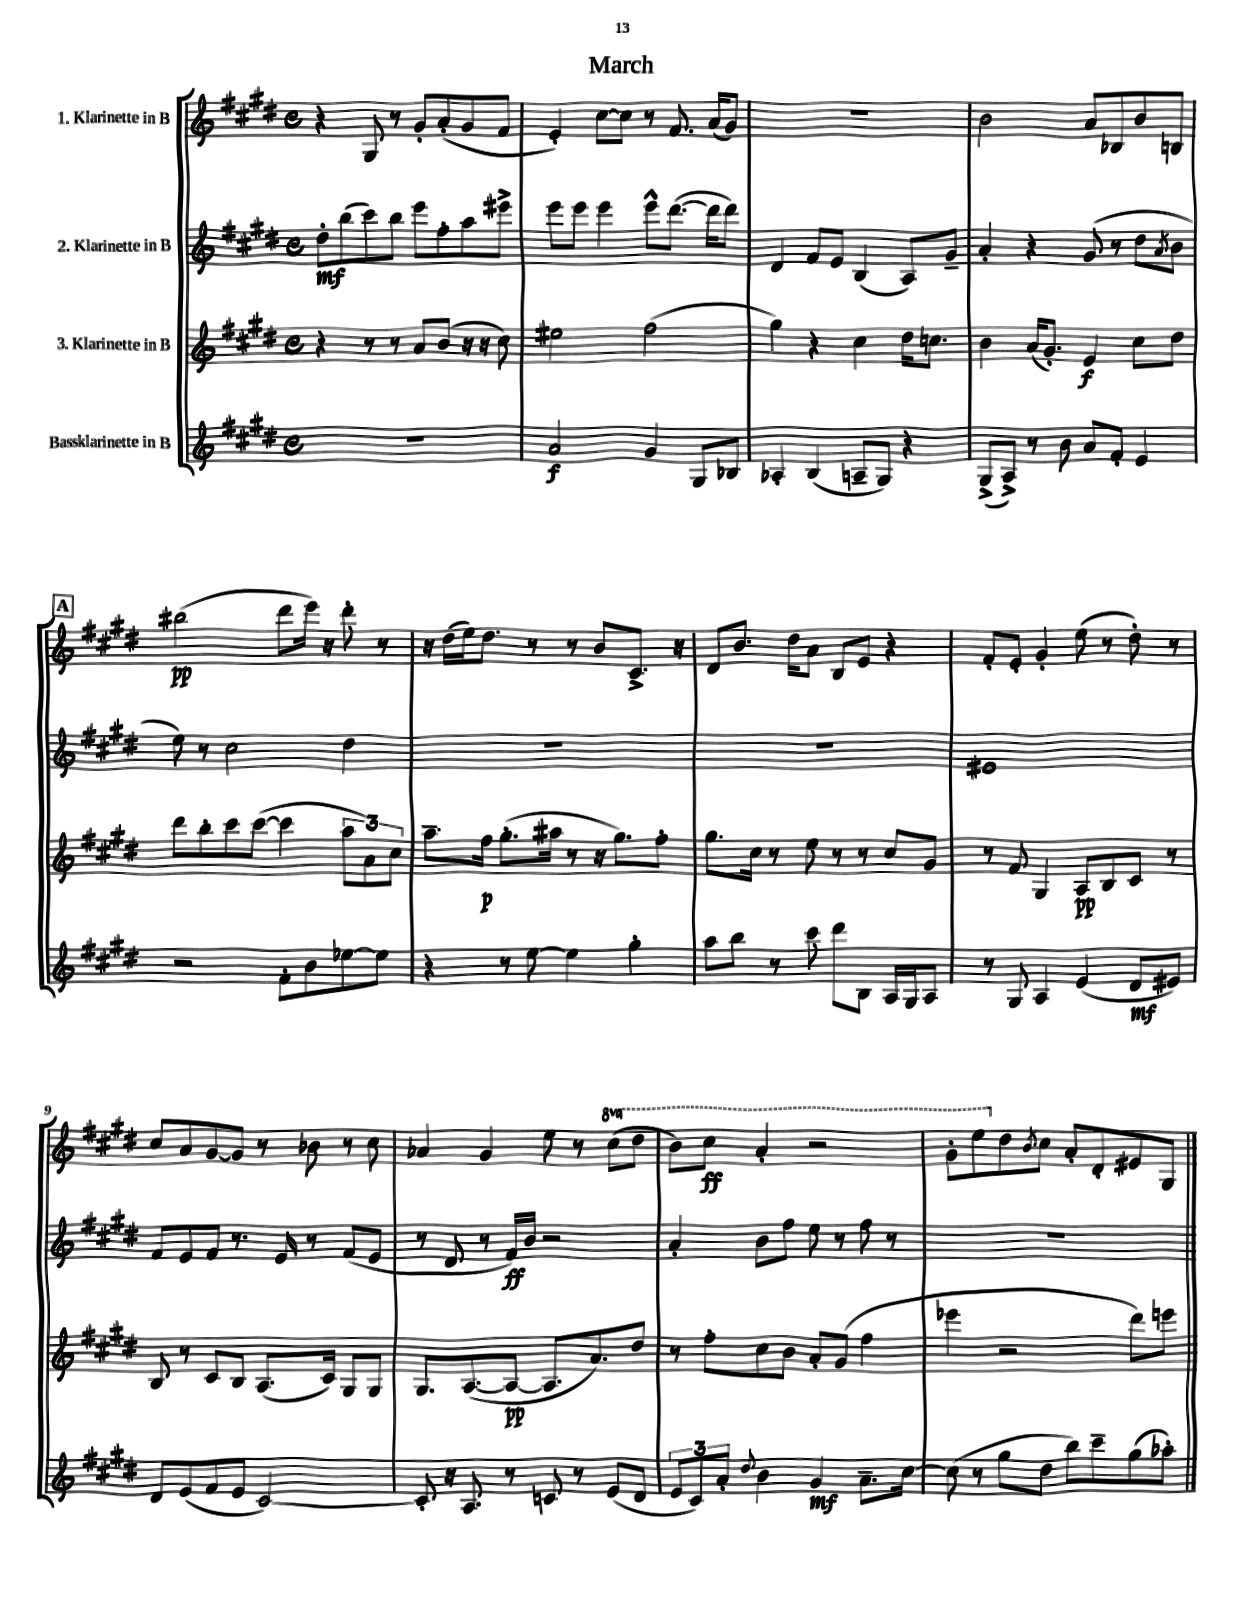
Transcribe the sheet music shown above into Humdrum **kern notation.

**kern	**kern	**kern	**kern
*staff4	*staff3	*staff2	*staff1
*clefG2	*clefG2	*clefG2	*clefG2
*k[f#c#g#d#]	*k[f#c#g#d#]	*k[f#c#g#d#]	*k[f#c#g#d#]
*M4/4	*M4/4	*M4/4	*M4/4
*met(c)	*met(c)	*met(c)	*met(c)
1r	4r	8dd#'\L	4r
.	.	(8bb\	.
.	8r	8ccc#\)	8G#/
.	8r	8bb\J	8r
.	8a/L	8eee\L	8g#'/L
.	(8b/J	8ff#'\	(8a'/
.	16r	8aa\	8g#/
.	16r	.	.
.	8cc#\)	8eee#^\J	8f#/J
=	=	=	=
2a/	2ee#\	8eee\L	4e'/)
.	.	8eee\J	.
.	.	4eee\	[8cc#\L
.	.	.	8cc#\]J
4g#/	(2ff#\	8eee^^\L	8r
.	.	([8.ddd#\J	8.f#/
8G#/L	.	.	.
.	.	16ddd#\]LK	(16a/LK
8B-/J	.	8ddd#\J)	8g#/J)
=	=	=	=
4A-'/	4gg#\)	4d#/	1r
(4B/	4r	8f#/L	.
.	.	8e/J	.
8A~/L	4cc#\	(4B/	.
8G#/J)	.	.	.
4r	16dd#\LK	8A/L)	.
.	8.cc\J	.	.
.	.	8g#~/J	.
=	=	=	=
(8G#^/L	4b\	4a'/	2b\
8A^/J)	.	.	.
8r	(16a/LK	4r	.
.	8.g#'/J)	.	.
8b\	.	.	.
8a/L	4e/	(8g#/	8a/L
8f#'/J	.	8r	8B-/
4e/	8cc#\L	8dd#\L	8b/
.	.	8qa/	.
.	8dd#\J	8b\J	8B/J
=	=	=	=
2r	8ddd#\L	8ee\)	(2bb#\
.	8bb'\	8r	.
.	8ccc#\	2cc#\	.
.	([8ccc#\J	.	.
8f#'\L	4ccc#\]	.	8ddd#\L
8b\	.	.	16eee\Jk)
.	.	.	16r
[8ee-\	12aa\L	4dd#\	8ddd#'\
.	12a\)	.	.
8ee-\]J	.	.	8r
.	12cc#\J	.	.
=	=	=	=
4r	8.aa~\L	1r	16r
.	.	.	(16dd#\LL
.	.	.	16ee\J)
.	16ff#\Jk	.	8.dd#\J
8r	(8.gg#'\L	.	.
[8ee\	.	.	8r
.	16aa#\Jk	.	.
4ee\]	8r	.	8r
.	16r	.	8b/L
.	8.gg#\L)	.	.
4gg#'\	.	.	8.c#^/J
.	8ff#'\J	.	.
.	.	.	16r
=	=	=	=
8aa\L	8.gg#\L	1r	8d#/L
8bb\J	.	.	8.b/J
.	16cc#\Jk	.	.
8r	8r	.	.
.	.	.	16dd#\LK
8ccc#\	8ee\	.	8a\J
8ddd#\L	8r	.	8B/L
8B\J	8r	.	8e/J
16A/LL	8cc#/L	.	4r
16G#/J	.	.	.
8A/J	8g#/J	.	.
=	=	=	=
8r	8r	1e#	8f#'/L
8G#/	8f#/	.	8e'/J
4A/	4G#/	.	4g#'/
(4e/	8A/L	.	(8ee\
.	8B/	.	8r
8d#/L	8c#/J	.	8dd#'\)
8e#/J)	8r	.	8r
=	=	=	=
8d#/L	8B/	8f#/L	8cc#/L
(8e/	8r	8e/	8a/
8f#/	8c#/L	8f#/J	[8g#/
8e/J	8B/J	8.r	8g#/]J
[2c#/)	(8.A/L	.	8r
.	.	16e/	.
.	.	8r	8b-\
.	16c#/Jk)	.	.
.	8G#/L	(8f#/L	8r
.	8G#/J	8e/J	8cc#\
=	=	=	=
8c#'/]	8.G#/L	8r	4a-/
16r	.	8d#/	.
8.A/	([8.A/	.	.
.	.	8r	4g#/
8r	8A/_J	16f#/LL)	.
.	.	16b/JJ	.
8c/	8.A/]L	2r	8ee\
8r	.	.	8r
.	8.a/)	.	.
(8e/L	.	.	(8ccc#\L
8d#/J	8dd#/J	.	8ddd#\J
=	=	=	=
12e/L	8r	4a'/	8bb\L)
12c#/)	.	.	.
.	8ff#'\L	.	8ccc#\J
12a'/J	.	.	.
8qqdd#/	.	.	.
4b\	8cc#\	8b\L	4aa'/
.	8b\J	8ff#\J	.
4g#/	8a'/L	8ee\	2r
.	(8g#/J	8r	.
8.a~\L	4ff#\	8ff#\	.
.	.	8r	.
[16cc#\Jk	.	.	.
=	=	=	=
(8cc#\]	4eee-\	1r	8gg#'\L
8r	.	.	8eee\
8gg#\L	2r	.	8dd#\
.	.	.	8qb/
8dd#\J	.	.	8cc#\J
8bb\L)	.	.	8a'/L
8ccc#~\	.	.	8d#'/
(8gg#\	8ddd#\L)	.	8e#/
8aa-'\J)	8eee\J	.	8G#/J
==	==	==	==
*-	*-	*-	*-
